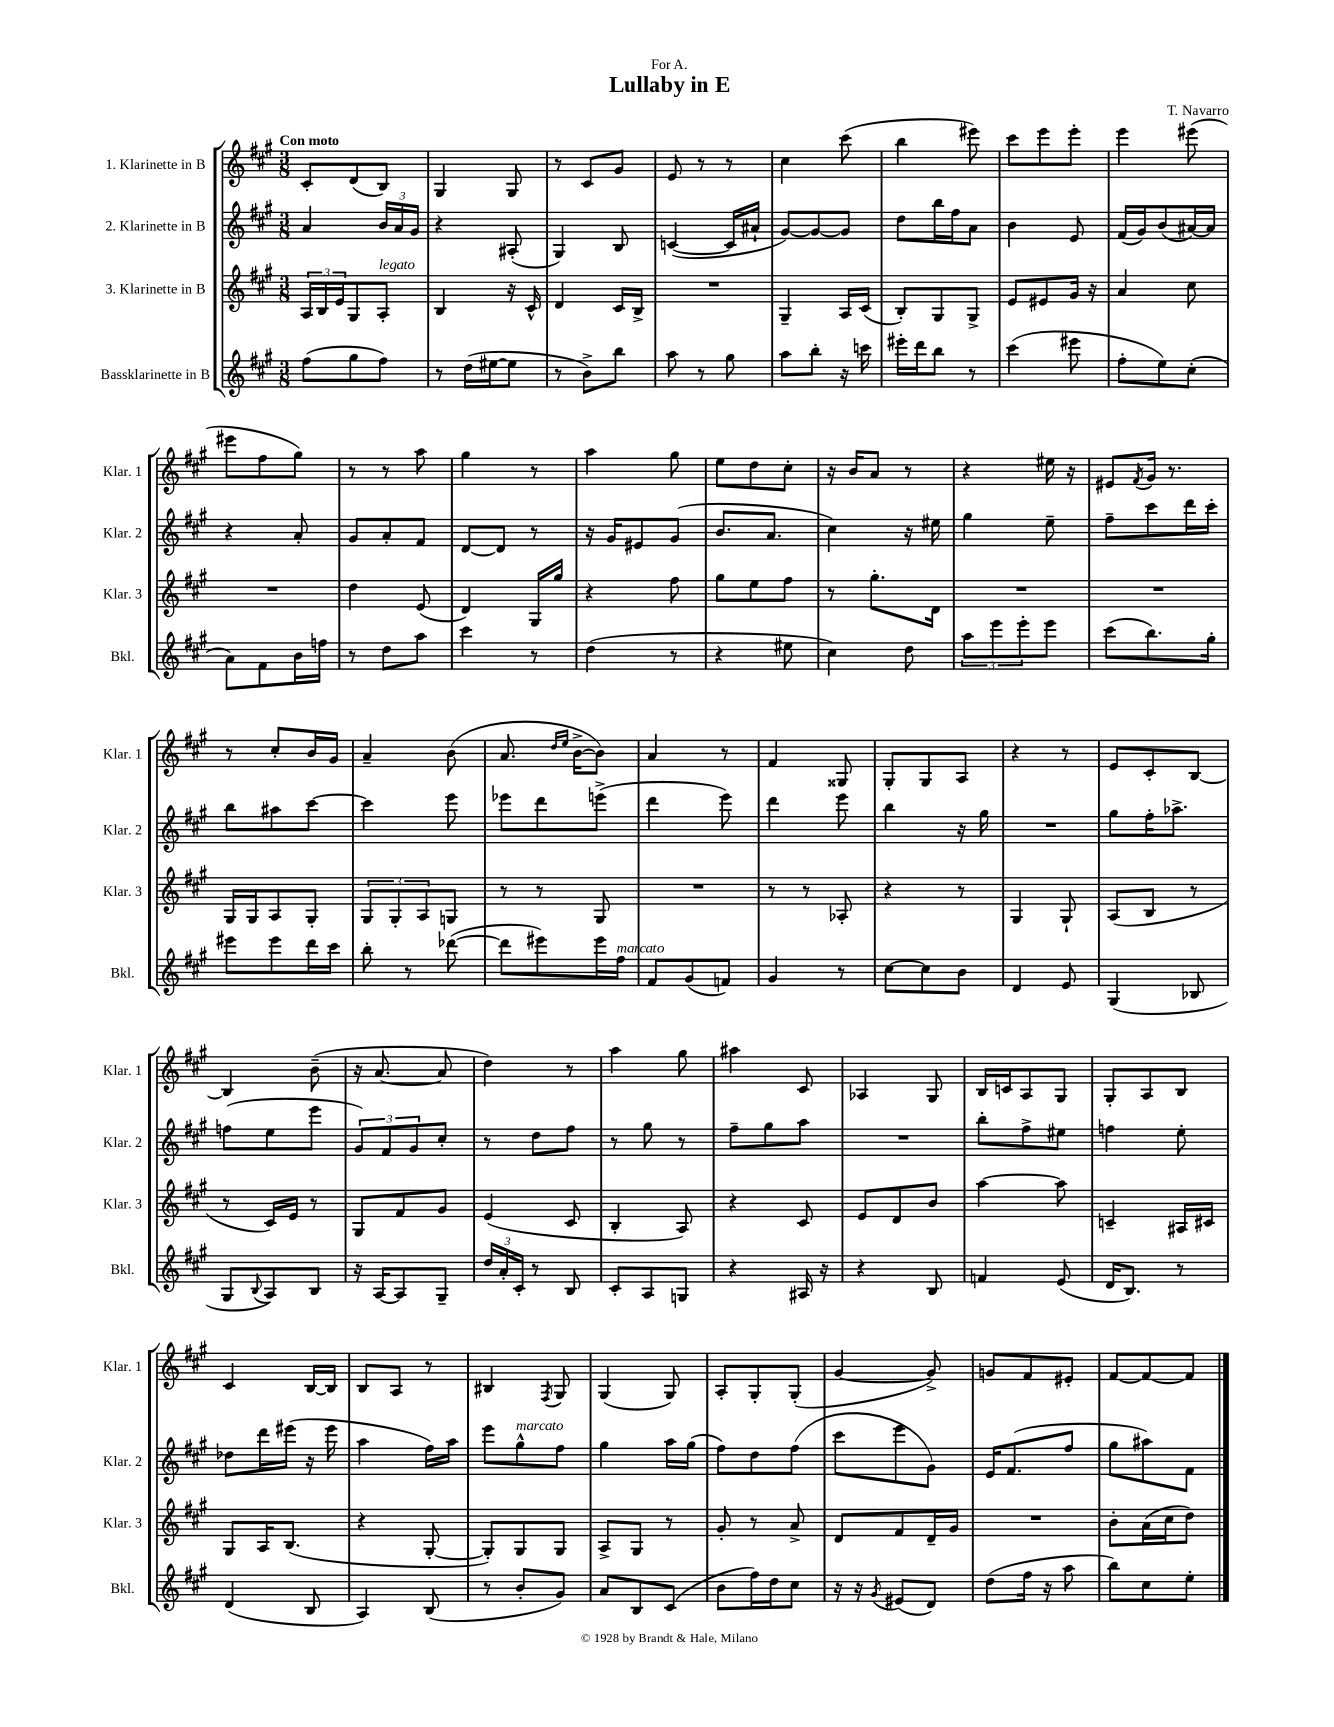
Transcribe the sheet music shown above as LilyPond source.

\header { title = "Lullaby in E" composer = "T. Navarro" dedication = "For A." }
<<
\new StaffGroup <<
\new Staff = "s0" \with { instrumentName = "1. Klarinette in B" shortInstrumentName = "Klar. 1" } {
    \clef treble \key a \major \numericTimeSignature \time 3/8 \tempo "Con moto"
    cis'8-. d'8( b8) |
    gis4 gis8 |
    r8 cis'8 gis'8 |
    e'8 r8 r8 |
    cis''4 cis'''8( |
    b''4 eis'''8) |
    cis'''8 e'''8 e'''8-. |
    e'''4 eis'''8( |
    eis'''8 fis''8 gis''8) |
    r8 r8 a''8 |
    gis''4 r8 |
    a''4 gis''8 |
    e''8 d''8 cis''8-. |
    r16 b'16 a'8 r8 |
    r4 eis''16 r16 |
    eis'8 \acciaccatura { fis'8 } gis'16 r8. |
    r8 cis''8-. b'16 gis'16 |
    a'4-- b'8( |
    a'8. \grace { d''16 e''16 } b'16~-> b'8) |
    a'4 r8 |
    fis'4 gisis8 |
    gis8-. gis8 a8 |
    r4 r8 |
    e'8 cis'8-. b8~ |
    b4 b'8--( |
    r16 a'8.~ a'8 |
    d''4) r8 |
    a''4 gis''8 |
    ais''4 cis'8 |
    aes4 gis8 |
    b16 c'16 a8 gis8 |
    gis8-. a8 b8 |
    cis'4 b16~ b16 |
    b8 a8 r8 |
    bis4 \acciaccatura { fis8 } gis8 |
    gis4( gis8) |
    a8-. gis8-. gis8-.( |
    gis'4~ gis'8->) |
    g'8 fis'8 eis'8-. |
    fis'8~ fis'8~ fis'8 \bar "|." |
}
\new Staff = "s1" \with { instrumentName = "2. Klarinette in B" shortInstrumentName = "Klar. 2" } {
    \clef treble \key a \major \numericTimeSignature \time 3/8
    a'4 \tuplet 3/2 { b'16 a'16 gis'16 } |
    r4 ais8-.( |
    gis4) b8 |
    c'4~( c'16 ais'16-! |
    gis'8~) gis'8~ gis'8 |
    d''8 b''16 fis''16 a'8 |
    b'4 e'8 |
    fis'16( gis'16) b'8( ais'16~) ais'16 |
    r4 a'8-. |
    gis'8 a'8-. fis'8 |
    d'8~ d'8 r8 |
    r16 gis'16 eis'8 gis'8( |
    b'8. a'8. |
    cis''4) r16 eis''16 |
    gis''4 e''8-- |
    fis''8-- cis'''8 d'''16 cis'''16-. |
    b''8 ais''8 cis'''8~ |
    cis'''4 e'''8 |
    ees'''8 d'''8 e'''8->( |
    d'''4 e'''8) |
    d'''4 e'''8 |
    b''4 r16 gis''16 |
    R4. |
    gis''8 fis''16-. aes''8.-> |
    f''8( e''8 e'''8 |
    \tuplet 3/2 { gis'8) fis'8 gis'8 } cis''8-. |
    r8 d''8 fis''8 |
    r8 gis''8 r8 |
    fis''8-- gis''8 a''8 |
    R4. |
    b''8-. fis''8-> eis''8 |
    f''4 e''8-. |
    des''8 d'''16 eis'''16( r16 eis'''16 |
    a''4 fis''16) a''16 |
    e'''8 gis''8-^^\markup { \italic "marcato" } fis''8 |
    gis''4 a''16 gis''16( |
    fis''8) d''8 fis''8( |
    cis'''8 e'''8 gis'8) |
    e'16 fis'8.( fis''8 |
    gis''8 ais''8) fis'8 \bar "|." |
}
\new Staff = "s2" \with { instrumentName = "3. Klarinette in B" shortInstrumentName = "Klar. 3" } {
    \clef treble \key a \major \numericTimeSignature \time 3/8
    \tuplet 3/2 { a16 b16 e'16 } gis8 a8-.^\markup { \italic "legato" } |
    b4 r16 cis'16-^ |
    d'4 cis'16 b16-> |
    R4. |
    gis4-- a16 cis'16( |
    b8-.) gis8 gis8-> |
    e'8 eis'8 gis'16 r16 |
    a'4 cis''8 |
    R4. |
    d''4 e'8( |
    d'4) gis16 gis''16 |
    r4 fis''8 |
    gis''8 e''8 fis''8 |
    r8 gis''8.-. d'16 |
    R4. |
    R4. |
    gis16 gis16 a8 gis8-. |
    \tuplet 3/2 { gis8 gis8-. a8 } g8 |
    r8 r8 gis8 |
    R4. |
    r8 r8 aes8-. |
    r4 r8 |
    gis4 gis8-! |
    a8( b8 r8 |
    r8 cis'16) e'16 r8 |
    gis8 fis'8 gis'8 |
    e'4( cis'8 |
    b4-. a8) |
    r4 cis'8 |
    e'8 d'8 b'8 |
    a''4~ a''8 |
    c'4-- ais16 cis'16 |
    gis8 a16 b8.( |
    r4 gis8~-. |
    gis8-.) gis8 gis8 |
    a8-> gis8 r8 |
    gis'8-. r8 a'8-> |
    d'8 fis'8 d'16-- gis'16 |
    R4. |
    b'8-. a'16( cis''16 d''8) \bar "|." |
}
\new Staff = "s3" \with { instrumentName = "Bassklarinette in B" shortInstrumentName = "Bkl." } {
    \clef treble \key a \major \numericTimeSignature \time 3/8
    fis''8( gis''8 fis''8) |
    r8 d''16( eis''16~ eis''8 |
    r8 b'8->) b''8 |
    a''8 r8 gis''8 |
    a''8 b''8-. r16 c'''16 |
    eis'''16-. d'''16 b''8 r8 |
    cis'''4( eis'''8 |
    fis''8-. e''8) cis''8-.( |
    a'8) fis'8 b'16 f''16 |
    r8 d''8 a''8 |
    cis'''4 r8 |
    d''4( r8 |
    r4 eis''8 |
    cis''4) d''8 |
    \tuplet 3/2 { a''8 e'''8 e'''8-. } e'''8 |
    cis'''8( b''8.) gis''16-. |
    eis'''8 eis'''8 d'''16 cis'''16 |
    b''8-. r8 des'''8~( |
    des'''8 eis'''8) eis'''16 fis''16^\markup { \italic "marcato" } |
    fis'8 gis'8( f'8) |
    gis'4 r8 |
    cis''8~ cis''8 b'8 |
    d'4 e'8 |
    gis4( bes8 |
    gis8 \appoggiatura { b8 } a8) b8 |
    r16 a16~ a8 gis8-- |
    \tuplet 3/2 { d''16 a'16-. cis'16-. } r8 b8 |
    cis'8-. a8 g8 |
    r4 ais16 r16 |
    r4 b8 |
    f'4 e'8( |
    d'16 b8.) r8 |
    d'4( b8 |
    a4) b8( |
    r8 b'8-. gis'8) |
    a'8 b8 cis'8( |
    b'8 fis''16) d''16 cis''8 |
    r16 r16 \acciaccatura { gis'8 } eis'8( d'8) |
    d''8( fis''16 r16 a''8 |
    b''8) cis''8 e''8-. \bar "|." |
}
>>
>>
\layout { \context { \Score \remove "Bar_number_engraver" } }
